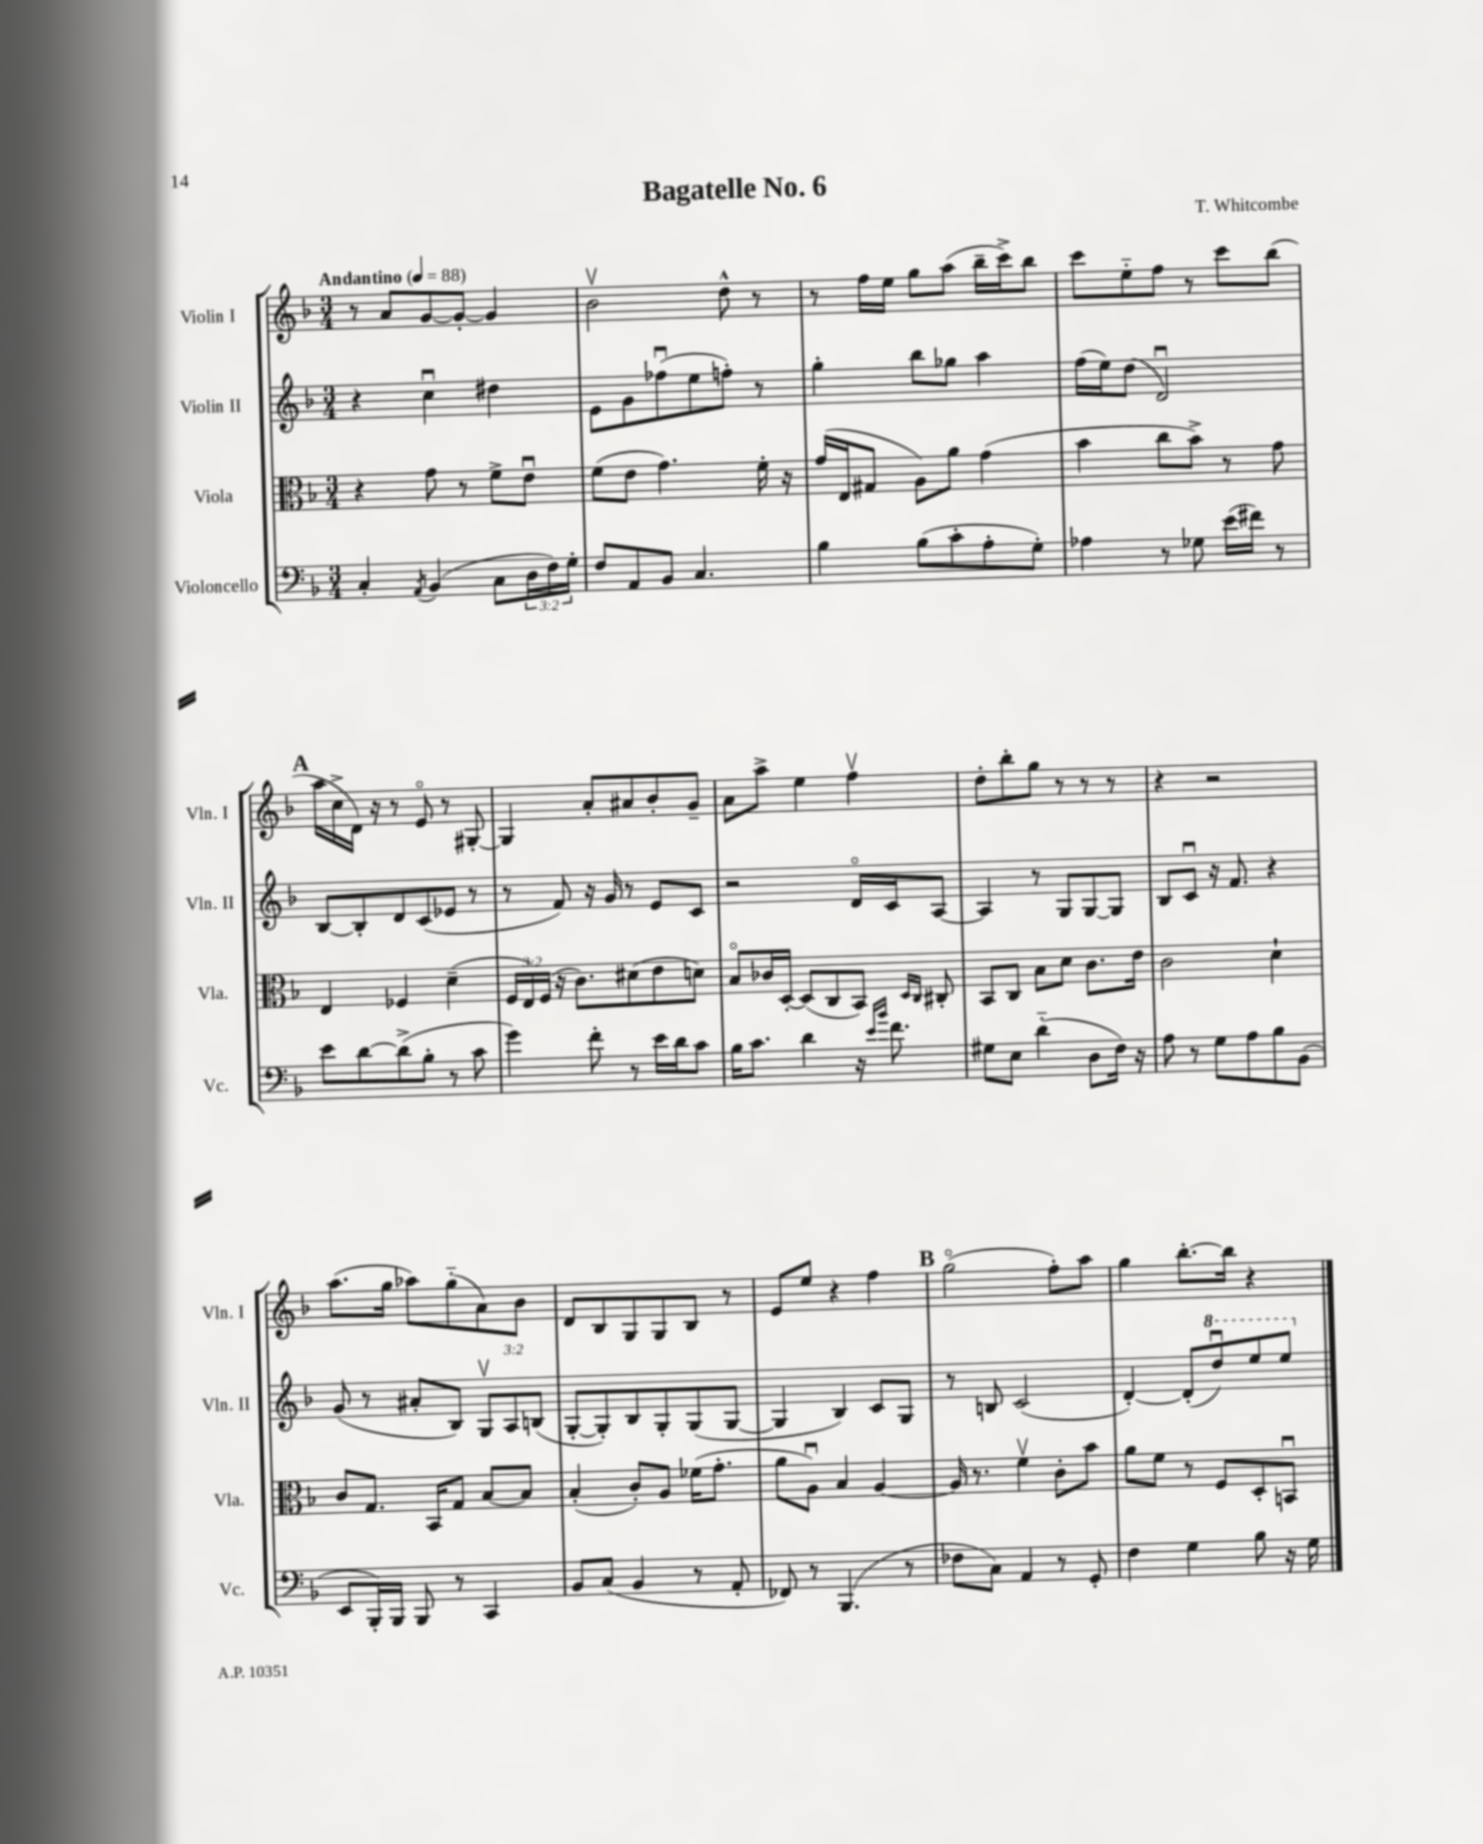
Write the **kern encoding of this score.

**kern	**kern	**kern	**kern
*staff4	*staff3	*staff2	*staff1
*clefF4	*clefC3	*clefG2	*clefG2
*k[b-]	*k[b-]	*k[b-]	*k[b-]
*M3/4	*M3/4	*M3/4	*M3/4
*MM88	*MM88	*MM88	*MM88
4C'	4r	4r	8r
.	.	.	8a
8qAA	.	.	.
(4BB-	8g	4ccu	[8g
.	8r	.	8g'_
8C	8f^	4dd#	4g]
24D	8eu	.	.
24F)	.	.	.
24G'	.	.	.
=	=	=	=
8F	(8f	8e	2b-v
8AA	8e	8g	.
8BB-	4.g)	(8ff-u	.
4.C	.	8ee	.
.	.	8ff')	8dd^^
.	16f'	8r	8r
.	16r	.	.
=	=	=	=
4B-	(16g	4gg'	8r
.	16E	.	.
.	8G#	.	16ff
.	.	.	16ee
(8B-	8A)	8bb-	8gg
8c'	8a	8gg-	(8aa
8A'	(4g	4aa	16bb-~
.	.	.	16ccc^)
8G')	.	.	8bb-
=	=	=	=
4A-	4b-	(16ff	8ccc
.	.	16ee)	.
.	.	(8dd	8ee'~
8r	8cc	2du)	8ff
8G-	8b-^)	.	8r
(16e	8r	.	8ccc
16f#)	.	.	.
8r	8g	.	(8bb-
=	=	=	=
8e	4E	[8B-	16aa
.	.	.	16cc^
[8d	.	8B-']	16d)
.	.	.	16r
(8d^]	4F-	8d	8r
8B-'	.	(8c	8eo
8r	(4d~	8e-	8r
8c	.	8r	[8G#'
=	=	=	=
4g)	24F	8r	4G#]
.	24E)	.	.
.	(24F	.	.
.	16r	8f)	.
.	8.c)	.	.
8f'	.	16r	8a'
.	.	16g	.
8r	(8d#	8r	8a#
16e	8e	8e	8b-'
16d	.	.	.
8c	8d)	8c	8g~
=	=	=	=
16B-	8B-o	2r	8a
8.c	.	.	.
.	16c-	.	8aa^
.	[16D'	.	.
4d	(8D]	.	4ee
.	8C	.	.
16r	8BB-)	16do	4ffv
16qqe	.	.	.
16qqb-	.	.	.
8.f	.	16c	.
.	16qqD	.	.
.	16qqC	.	.
.	8C#'	[8A	.
=	=	=	=
8G#	8BB-	4A]	8dd'
8E	8C	.	8bb-'
(4d'~	8B-	8r	8gg
.	8d	8G	8r
8D	8.c	[8G	8r
16F)	.	8G]	8r
16r	16e	.	.
=	=	=	=
8A	2c	8B-	4r
8r	.	8cu	.
8G	.	16r	2r
.	.	8.f	.
8A	.	.	.
8B-	4d`	4r	.
(8BB-	.	.	.
=	=	=	=
8EE	8c	(8g	(8.aa
16BBB-')	8.G	8r	.
16BBB-	.	.	16gg
8BBB-	.	8a#'	8aa-)
.	16BB-	.	.
8r	8G	8B-)	(8gg'~
4CC	[8B-	12Gv	8a)
.	.	12A	.
.	8B-]	.	8b-
.	.	(12B	.
=	=	=	=
8BB-	(4B-'	[8G'	8d
(8C	.	8G'])	8B-
4BB-	8c')	8B-	8G
.	8A	8G'	8G
8r	(16f-	(8G	8B-
.	8.g'	.	.
8AA'	.	[8G	8r
=	=	=	=
8FF-)	8a	4G]	8e
8r	8Au)	.	8ee
(4.BBB-	4B-	4B-)	4r
.	[4A	8c	4ff
8r	.	8G	.
=	=	=	=
8F-	16A]	8r	(2ggo
.	8.r	.	.
8C)	.	8B	.
4AA	4fv	(2c	.
8r	8c'	.	8ff')
8GG'	8b-	.	8aa
=	=	=	=
4F	8a	[4d')	4gg
.	8f	.	.
4G	8r	(8d']	[8.bb-'
.	8F	8dddu)	.
.	.	.	16bb-]
8B-	8D'	8eee	4r
16r	8BBu	8eee	.
16G	.	.	.
==	==	==	==
*-	*-	*-	*-
